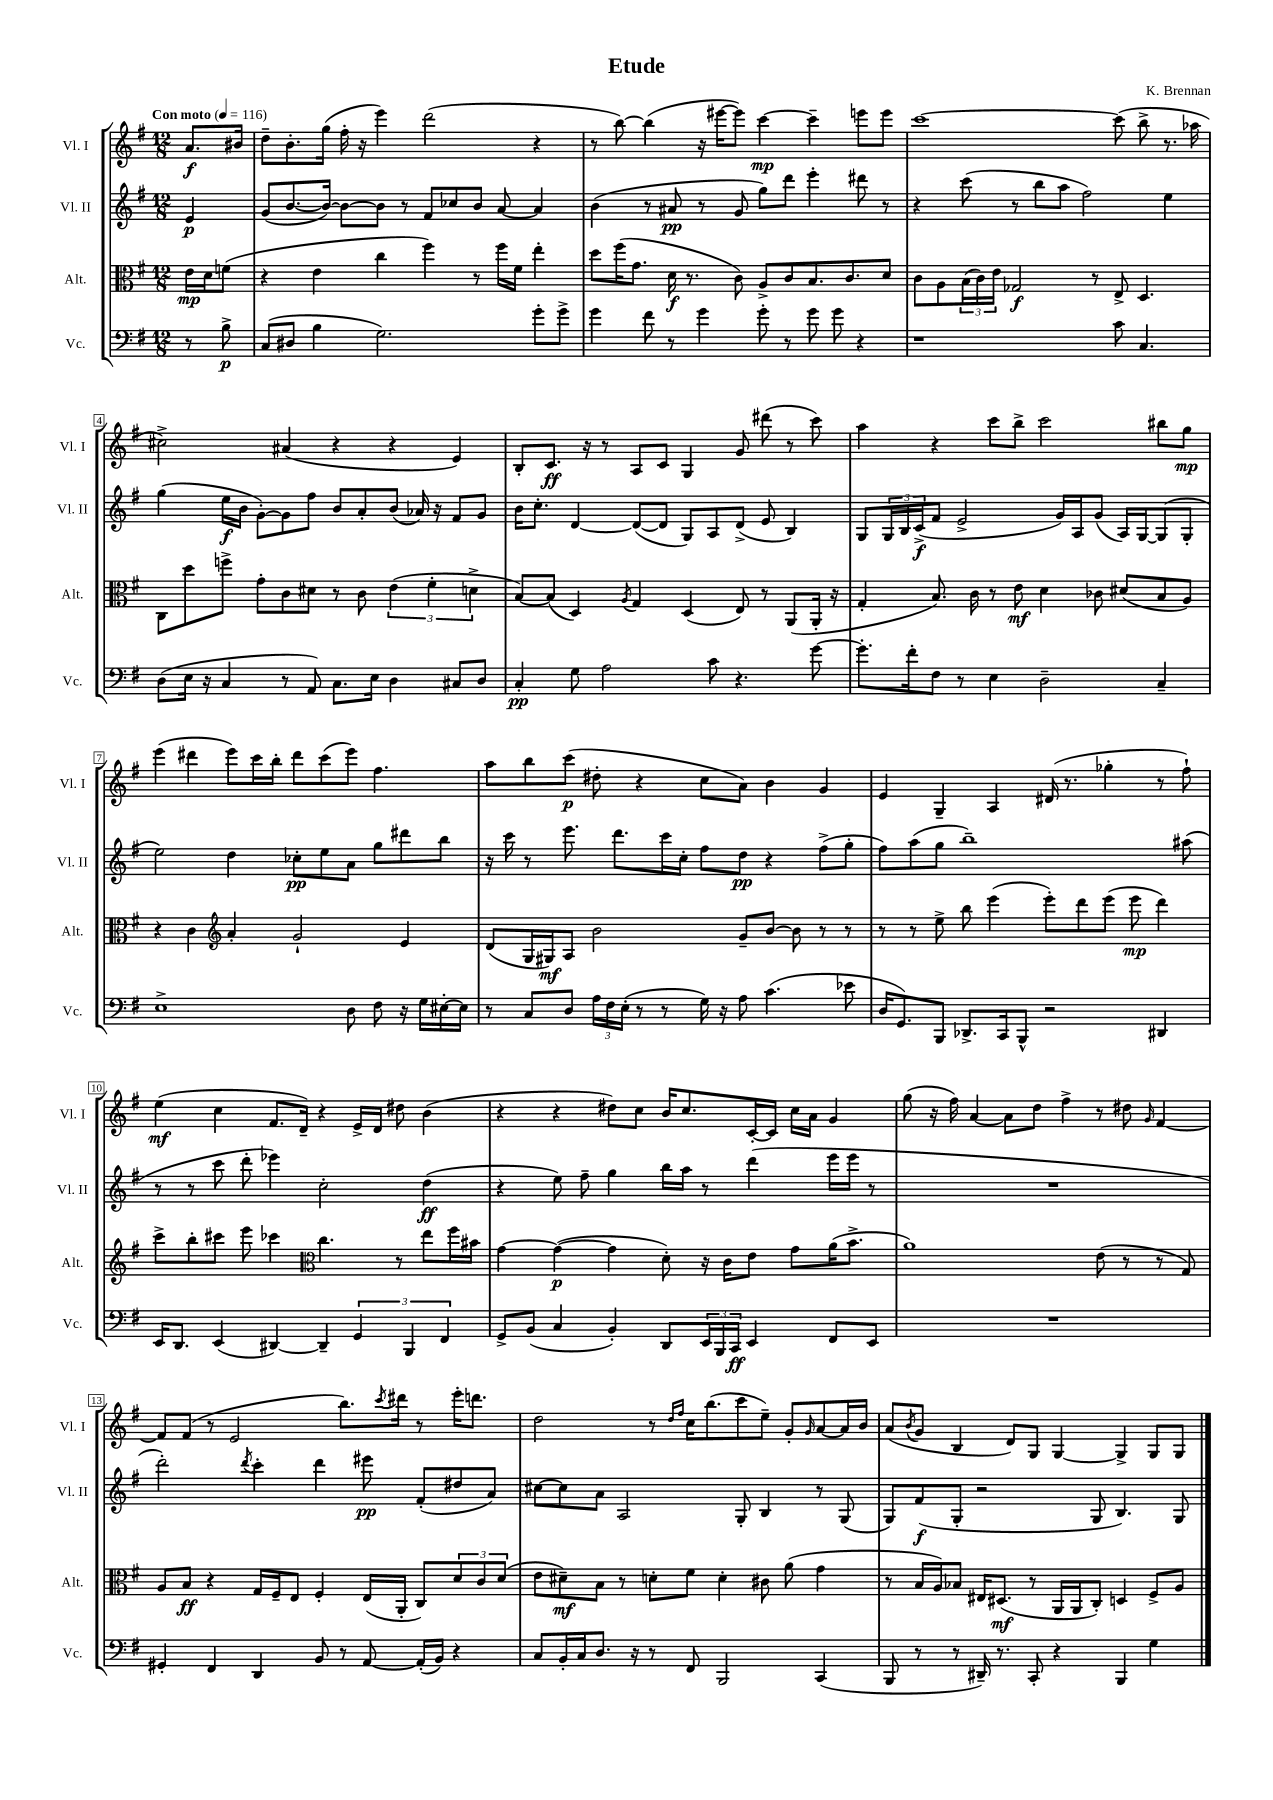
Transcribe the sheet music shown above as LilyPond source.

\header { title = "Etude" composer = "K. Brennan" }
<<
\new StaffGroup <<
\new Staff = "s0" \with { instrumentName = "Vl. I" shortInstrumentName = "Vl. I" } {
    \clef treble \key g \major \numericTimeSignature \time 12/8 \partial 4 \tempo "Con moto" 4 = 116
    a'8.\f bis'16 |
    d''8-- b'8.-. g''16( fis''16-. r16 e'''4) d'''2( r4 |
    r8 b''8~) b''4( r16 eis'''16~ eis'''8) c'''4~\mp c'''4-- e'''8 e'''8 |
    c'''1~ c'''8( b''8-> r8. aes''16 |
    cis''2->) ais'4( r4 r4 e'4) |
    b8-. c'8.\ff r16 r8 a8 c'8 g4 g'8 dis'''8( r8 c'''8) |
    a''4 r4 c'''8 b''8-> c'''2 bis''8 g''8\mp |
    e'''4( dis'''4 e'''8) c'''16 b''16-. dis'''8 c'''8( e'''8) fis''4. |
    a''8 b''8 c'''8\p( dis''8-. r4 c''8 a'8) b'4 g'4 |
    e'4 g4-- a4 dis'16( r8. ges''4-. r8 fis''8-!) |
    e''4\mf( c''4 fis'8. d'16--) r4 e'16-> d'16 dis''8 b'4( |
    r4 r4 dis''8) c''8 b'16 c''8. c'16~-. c'16 c''16 a'16 g'4 |
    g''8( r16 fis''16) a'4~ a'8 d''8 fis''4-> r8 dis''8 \grace { g'16 } fis'4~ |
    fis'8 fis'8( r8 e'2 b''8.) \acciaccatura { c'''8 } dis'''16 r8 e'''16-. d'''8. |
    d''2 r8 \grace { d''16 fis''16 } c''16 b''8.( c'''8 e''8--) g'8-. \grace { g'16 } a'8~ a'16 b'16 |
    a'8( \acciaccatura { b'8 } g'8 b4 d'8) g8 g4~ g4-> g8 g8 \bar "|." |
}
\new Staff = "s1" \with { instrumentName = "Vl. II" shortInstrumentName = "Vl. II" } {
    \clef treble \key g \major \numericTimeSignature \time 12/8 \partial 4
    e'4\p |
    g'8( b'8.~ b'16~) b'8~ b'8 r8 fis'8 ces''8 b'8 a'8~ a'4 |
    b'4( r8 ais'8\pp r8 g'8 g''8) d'''8 e'''4-. dis'''8 r8 |
    r4 c'''8( r8 b''8 a''8 fis''2) e''4 |
    g''4( e''16\f b'16 g'8~-.) g'8 fis''8 b'8 a'8-. b'8( aes'16) r16 fis'8 g'8 |
    b'16 c''8.-. d'4~ d'8~( d'8 g8) a8 d'8->( e'8 b4) |
    g8 \tuplet 3/2 { g16 b16 c'16->\f( } fis'8 e'2-> g'16) a16 g'8( a16) g16~ g8( g8-. |
    e''2) d''4 ces''8-.\pp e''8 a'8 g''8 dis'''8 b''8 |
    r16 c'''16 r8 e'''8. d'''8. c'''16 c''16-. fis''8 d''8\pp r4 fis''8->( g''8-. |
    fis''8) a''8( g''8 b''1--) ais''8( |
    r8 r8 c'''8 d'''8-. ees'''4) c''2-. d''4\ff( |
    r4 e''8) fis''8-- g''4 b''16 a''16 r8 d'''4( e'''16 e'''16 r8 |
    R1. |
    d'''2-.) \acciaccatura { d'''8 } c'''4-. d'''4 eis'''8\pp fis'8-.( dis''8 a'8) |
    cis''8~ cis''8 a'8 a2 g8-. b4 r8 g8( |
    g8) fis'8\f( g8-. r2 g8 b4.) g8 \bar "|." |
}
\new Staff = "s2" \with { instrumentName = "Alt." shortInstrumentName = "Alt." } {
    \clef alto \key g \major \numericTimeSignature \time 12/8 \partial 4
    e'16\mp d'16 f'8( |
    r4 e'4 c''4 fis''4) r8 fis''16 fis'16 e''4-. |
    d''8 fis''16( g'8. d'16\f r8. c'8) a8-> c'8 b8. c'8. d'8 |
    c'8 a8 \tuplet 3/2 { b16( c'16) e'16 } ges2\f r8 e8-> d4. |
    c8 d''8 f''8-> g'8-. c'8 dis'8 r8 c'8 \tuplet 3/2 { e'4( fis'4-. d'4-> } |
    b8~) b8( d4) \acciaccatura { a8 } g4 d4( e8) r8 a,8( a,16-. r16 |
    g4-. b8.) c'16 r8 e'8\mf d'4 ces'8 dis'8( b8 a8) |
    r4 c'4 \clef treble a'4-. g'2-! e'4 |
    d'8( g16 gis16\mf) a8 b'2 g'8-- b'8~ b'8 r8 r8 |
    r8 r8 e''8-> b''8 e'''4( e'''8-.) d'''8 e'''8( e'''8\mp d'''4) |
    c'''8-> b''8-. cis'''8 e'''8 ces'''4 \clef alto c''4. r8 e''8 fis''16 bis'16 |
    g'4~ g'4~\p( g'4 d'8-.) r16 c'16 e'8 g'8 a'16( b'8.-> |
    a'1) e'8( r8 r8 g8) |
    a8 b8\ff r4 g16 fis16-- e8 fis4-. e16( a,16-. c8) \tuplet 3/2 { d'8 c'8 d'8( } |
    e'8 dis'8--\mf) b8 r8 d'8-. fis'8 d'4-. cis'8 a'8( g'4 |
    r8 b16 a16) bes8 eis16 dis8.\mf( r8 a,16 a,16 c8-.) d4 fis8-> a8 \bar "|." |
}
\new Staff = "s3" \with { instrumentName = "Vc." shortInstrumentName = "Vc." } {
    \clef bass \key g \major \numericTimeSignature \time 12/8 \partial 4
    r8 b8->\p |
    c8( dis8 b4 g2.) g'8-. g'8-> |
    g'4 fis'8 r8 g'4 g'8-. r8 g'8 g'8 r4 |
    r1 c'8 c4. |
    d8( e16 r16 c4 r8 a,8) c8. e16 d4 cis8 d8 |
    c4-.\pp g8 a2 c'8 r4. g'8~ |
    g'8.-. fis'16-. fis8 r8 e4 d2-- c4-- |
    e1-> d8 fis8 r16 g16 eis16~-. eis16 |
    r8 c8 d8 \tuplet 3/2 { a16 fis16 e16-.( } r8 r8 g16) r16 a8 c'4.( ees'8 |
    d16 g,8.) b,,8 des,8.-> c,16 b,,8-^ r2 dis,4 |
    e,16 d,8. e,4( dis,4~) dis,4-- \tuplet 3/2 { g,4 b,,4 fis,4 } |
    g,8-> b,8( c4 b,4-.) d,8 \tuplet 3/2 { e,16 b,,16 c,16\ff } e,4 fis,8 e,8 |
    R1. |
    gis,4-. fis,4 d,4 b,8 r8 a,8~ a,16-.( b,16) r4 |
    c8 b,16-. c16 d8. r16 r8 fis,8 b,,2 c,4( |
    b,,8 r8 r8 dis,16--) r8. c,8-. r4 b,,4 g4 \bar "|." |
}
>>
>>
\layout { \context { \Score \override BarNumber.stencil = #(make-stencil-boxer 0.1 0.3 ly:text-interface::print) } }
